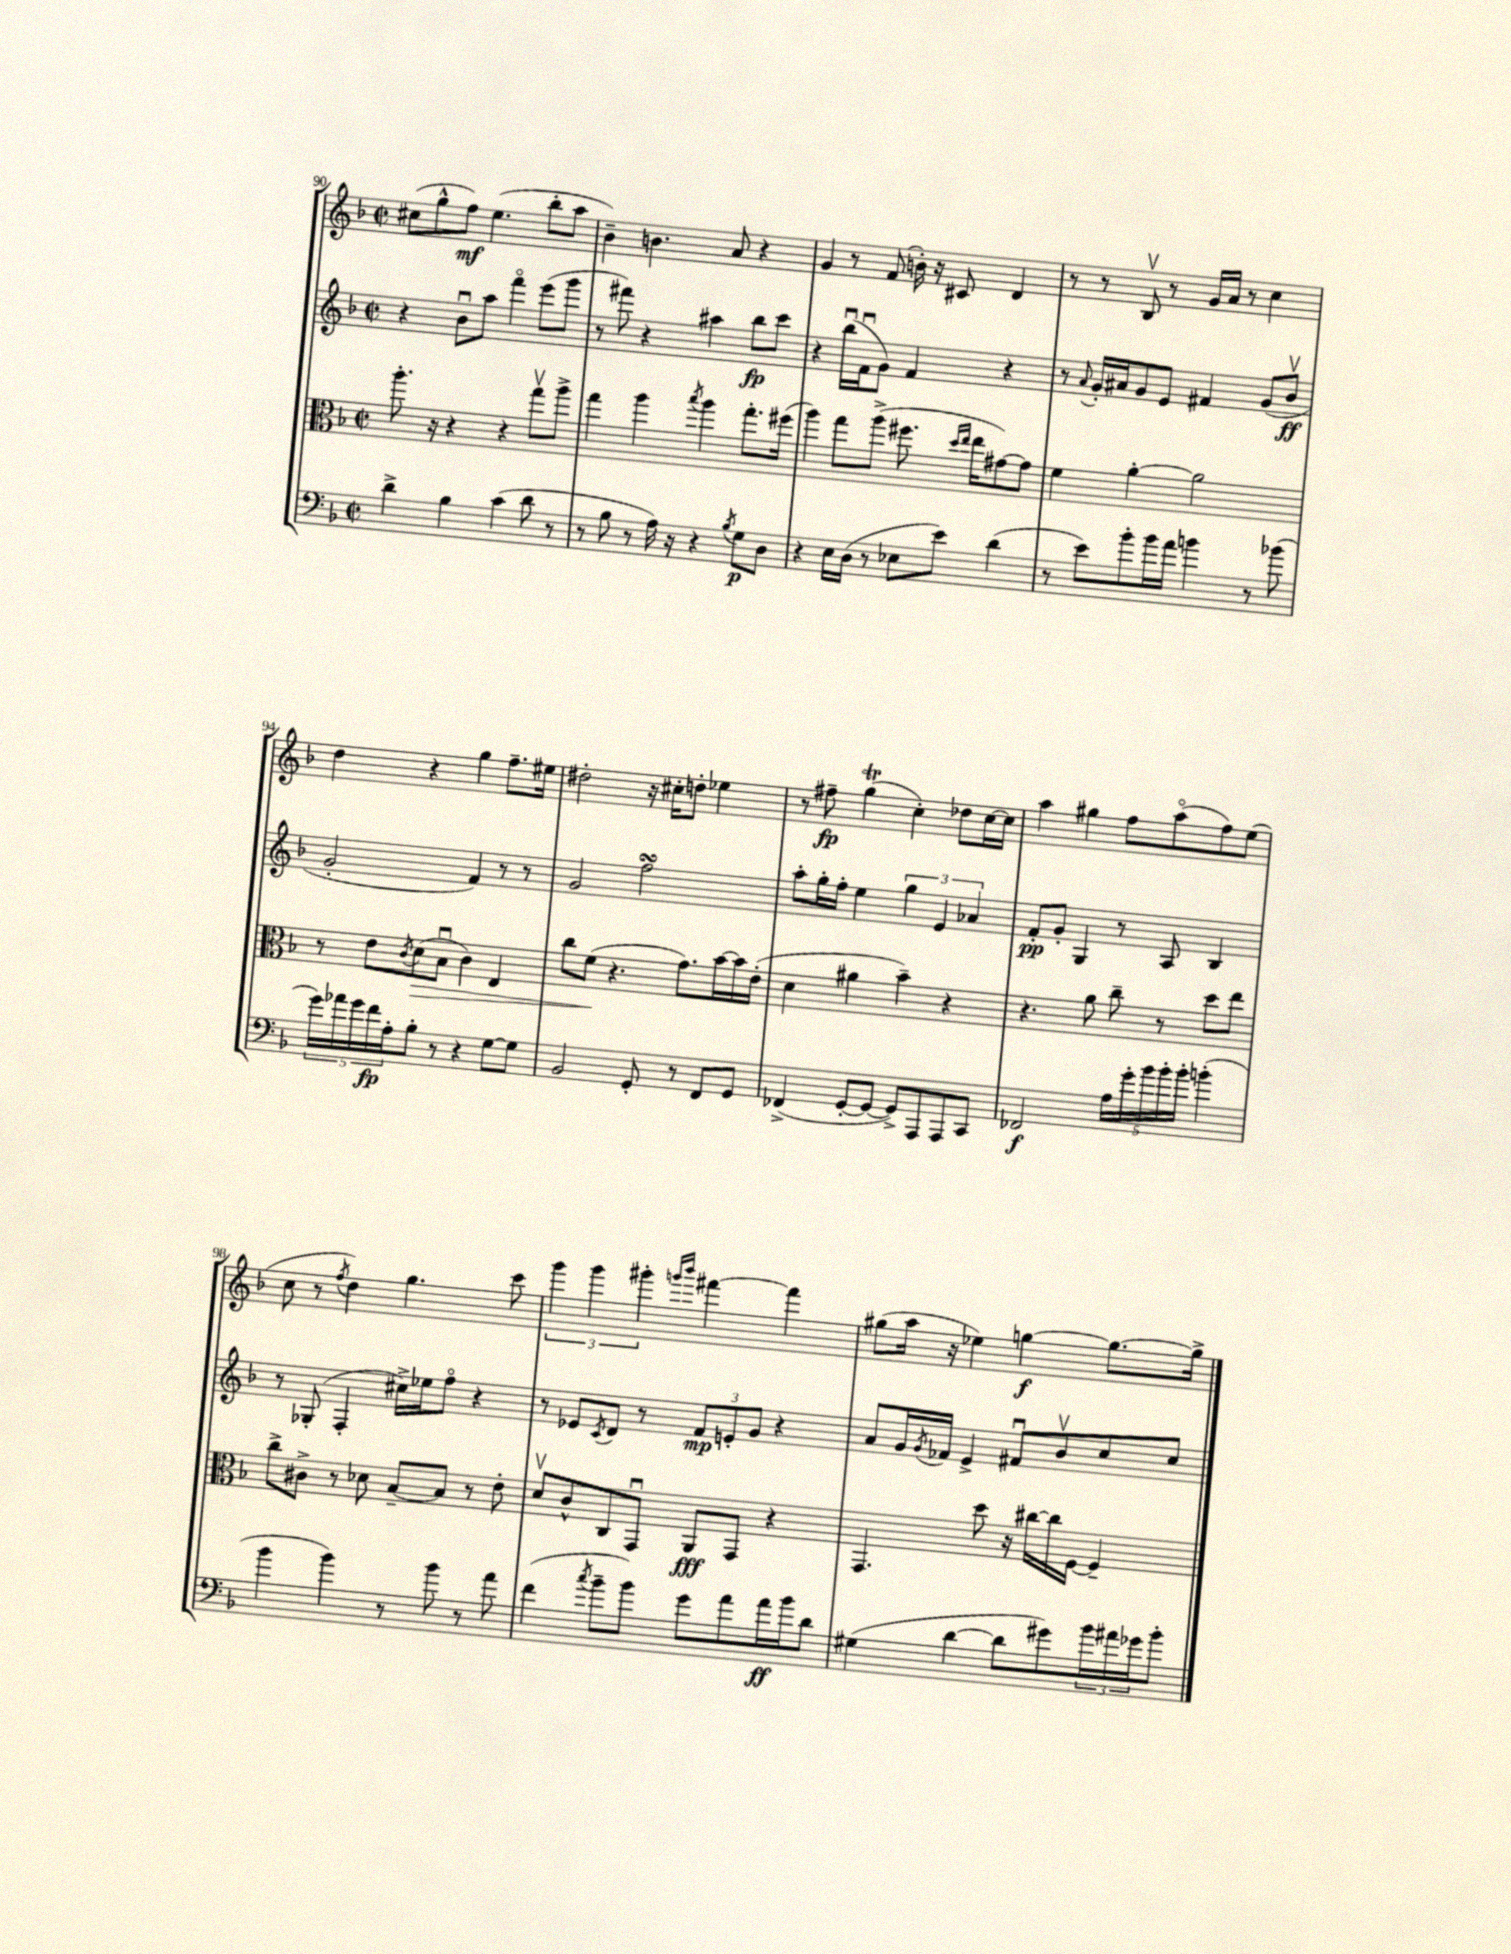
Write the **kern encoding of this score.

**kern	**dynam	**kern	**dynam	**kern	**dynam	**kern	**dynam
*part4	*part4	*part3	*part3	*part2	*part2	*part1	*part1
*staff4	*staff4	*staff3	*staff3	*staff2	*staff2	*staff1	*staff1
*clefF4	*	*clefC3	*	*clefG2	*	*clefG2	*
*k[b-]	*	*k[b-]	*	*k[b-]	*	*k[b-]	*
*M2/2	*	*M2/2	*	*M2/2	*	*M2/2	*
*met(c|)	*	*met(c|)	*	*met(c|)	*	*met(c|)	*
=90	=90	=90	=90	=90	=90	=90	=90
4d^\	.	8.aa'\	.	4r	.	(8cc#X\L	.
.	.	.	.	.	.	8gg^^\	.
.	.	16r	.	.	.	.	.
4B-\	.	4r	.	8b-u\L	.	8ff\J)	mf
.	.	.	.	8aa\J	.	(4.ee\	.
(4c\	.	4r	.	4fff\	.	.	.
8d\	.	8ggv\L	.	(8eee\L	.	8bb-'\L	.
8r	.	8aa^\J	.	8ggg\J	.	8aa\J	.
=91	=91	=91	=91	=91	=91	=91	=91
8r	.	4gg\	.	8r	.	4b-~\)	.
8B-\	.	.	.	8fff#X\)	.	.	.
8r	.	4aa\	.	4r	.	4.bn\	.
16A\)	.	.	.	.	.	.	.
16r	.	.	.	.	.	.	.
.	.	8qbb-/	.	.	.	.	.
4r	.	4aa\	.	4aa#X\	.	.	.
.	.	.	.	.	.	8a/	.
8qB-/	.	.	.	.	.	.	.
8G\L	p	8.gg'\L	.	8bb-\L	fp	4r	.
8D\J	.	.	.	8ccc\J	.	.	.
.	.	(16ff#X\Jk	.	.	.	.	.
=92	=92	=92	=92	=92	=92	=92	=92
4r	.	4aa\)	.	4r	.	4g/	.
16E\LL	.	8gg\L	.	(16bb-u\LL	.	8r	.
(16D\JJ	.	.	.	16fu\J	.	.	.
8r	.	(8aa^\J	.	8g\J)	.	(8f/	.
8E-X\L	.	8.ff#X\	.	4f/	.	16bn'\)	.
.	.	.	.	.	.	16r	.
8e\J)	.	.	.	.	.	8c#X/	.
.	.	16qqdd/LL	.	.	.	.	.
.	.	16qqee/JJ	.	.	.	.	.
.	.	16ee\KL	.	.	.	.	.
(4d\	.	[8g#X\)	.	4r	.	4d/	.
.	.	8g#\J]	.	.	.	.	.
=93	=93	=93	=93	=93	=93	=93	=93
8r	.	4f\	.	8r	.	8r	.
.	.	.	.	8qqa/	.	.	.
8e\L)	.	.	.	16g'/LL	.	8r	.
.	.	.	.	16a#X/J	.	.	.
8b-'\	.	[4a'\	.	8g/	.	8B-v/	.
16b-\L	.	.	.	8e/J	.	8r	.
16a\JJ	.	.	.	.	.	.	.
4bn\	.	2a\]	.	4f#X/	.	16g/LL	.
.	.	.	.	.	.	16a/JJ	.
.	.	.	.	.	.	8r	.
8r	.	.	.	(8g/L	.	4cc\	.
(8b-X\	.	.	.	8b-v/J	ff	.	.
!!LO:LB:g=z
=94	=94	=94	=94	=94	=94	=94	=94
20g\LL)	.	8r	.	2g'/	.	4dd\	.
20a-X\	.	.	.	.	.	.	.
20g\	.	.	.	.	.	.	.
.	.	8e\L	.	.	.	.	.
20f\	fp	.	.	.	.	.	.
20A'\J	.	.	.	.	.	.	.
.	.	8qc/	.	.	.	.	.
!	!	!	!LO:HP:b	!	!	!	!
8B-'\J	.	(8d\	>	.	.	4r	.
8r	.	8B-u\J	.	.	.	.	.
4r	.	4c\)	.	4f/)	.	4gg\	.
[8G\L	.	4E/	.	8r	.	8.ff~\L	.
8G\J]	.	.	.	8r	.	.	.
.	.	.	.	.	.	16ee#X\Jk	.
=95	=95	=95	=95	=95	=95	=95	=95
2BB-/	.	8cc\L	.	2g/	.	2dd#X'\	.
.	.	(8f\J	.	.	.	.	.
.	.	4.r	]	.	.	.	.
8GG'/	.	.	.	2ffsSSs\	.	16r	.
.	.	.	.	.	.	16cc#X'\KL	.
8r	.	8.g\L)	.	.	.	8ddn'\J	.
8FF/L	.	.	.	.	.	4ee-X\	.
.	.	[16b-\L	.	.	.	.	.
8GG/J	.	16b-\]	.	.	.	.	.
.	.	(16e'\JJ	.	.	.	.	.
=96	=96	=96	=96	=96	=96	=96	=96
(4FF-X^/	.	4d\	.	8aa'\L	.	8r	.
.	.	.	.	16gg'\L	.	8ff#X~\	fp
.	.	.	.	16ff'\JJ	.	.	.
[8GG'/L	.	4a#X\	.	4ee\	.	(4ggT\	.
8GG/J_	.	.	.	.	.	.	.
8GG^/L])	.	4b-~\)	.	6gg\	.	4cc'\)	.
8AAA/	.	.	.	.	.	.	.
.	.	.	.	6e/	.	.	.
8AAA/	.	4r	.	.	.	8dd-X\L	.
.	.	.	.	6a-X/	.	.	.
8CC/J	.	.	.	.	.	[16cc\L	.
.	.	.	.	.	.	16cc\JJ]	.
=97	=97	=97	=97	=97	=97	=97	=97
2FF-X/	f	4.r	.	8f'/L	pp	4aa\	.
.	.	.	.	8g'/J	.	.	.
.	.	.	.	4G/	.	4gg#X\	.
.	.	8a\	.	.	.	.	.
20A\LL	.	8cc~\	.	8r	.	8ff\L	.
20g'\	.	.	.	.	.	.	.
20b-\	.	.	.	.	.	.	.
.	.	8r	.	8A/	.	(8aa\	.
20b-'\	.	.	.	.	.	.	.
20b-'\JJ	.	.	.	.	.	.	.
(4bn'\	.	8dd\L	.	4B-/	.	8ff\)	.
.	.	8ee\J	.	.	.	(8ee\J	.
!!LO:LB:g=z
=98	=98	=98	=98	=98	=98	=98	=98
4b-\	.	8cc^\L	.	8r	.	8cc\	.
.	.	8c#X^\J	.	(8G-X'/	.	8r	.
.	.	.	.	.	.	8qff/	.
4b-\)	.	8r	.	4F'/	.	4dd\)	.
.	.	8d-X\	.	.	.	.	.
8r	.	[8B-~/L	.	16cc#X^\LL)	.	4.gg\	.
.	.	.	.	16ee-X\J	.	.	.
8b-\	.	8B-/J]	.	8ff\J	.	.	.
8r	.	8r	.	4r	.	.	.
8a\	.	8e'\	.	.	.	8ccc\	.
=99	=99	=99	=99	=99	=99	=99	=99
(4f\	.	8dv/L	.	8r	.	6ggg\	.
.	.	8c^^/	.	8e-X/L	.	.	.
.	.	.	.	.	.	6ggg\	.
8qcc/	.	.	.	8qc/	.	.	.
8b-~\L	.	8C/	.	8d/J	.	.	.
.	.	.	.	.	.	6ggg#X'\	.
8b-\J)	.	8GGu/J	.	8r	.	.	.
.	.	.	.	.	.	16qqgggn/LL	.
.	.	.	.	.	.	16qqbbb-/JJ	.
8g\L	.	8AA/L	fff	12f/L	mp	[4fff#X\	.
.	.	.	.	12en'/	.	.	.
8a\	.	8GG/J	.	.	.	.	.
.	.	.	.	12g/J	.	.	.
16a\L	ff	4r	.	4r	.	4fff#\]	.
16b-\J	.	.	.	.	.	.	.
8d\J	.	.	.	.	.	.	.
=100	=100	=100	=100	=100	=100	=100	=100
(4G#X\	.	4.GG/	.	8a/L	.	(8gg#X\L	.
.	.	.	.	16g/L	.	16aa\Jk	.
.	.	.	.	8qg/	.	.	.
.	.	.	.	16f-X/JJ	.	16r	.
[4d\	.	.	.	4e^/	.	4ee-X\)	.
.	.	8dd\	.	.	.	.	.
8d\L]	.	16r	.	8f#Xu/L	.	[4ggn\	f
.	.	[16cc#X\LL	.	.	.	.	.
8g#X\)	.	16cc#\]	.	8b-v/	.	.	.
.	.	[16F\JJ	.	.	.	.	.
24b-\L	.	4F~/]	.	8cc/	.	8.gg\L_	.
24a#X\	.	.	.	.	.	.	.
24g-X\J	.	.	.	.	.	.	.
8b-'\J	.	.	.	8cc/J	.	.	.
.	.	.	.	.	.	16gg^\Jk]	.
==	==	==	==	==	==	==	==
*-	*-	*-	*-	*-	*-	*-	*-
